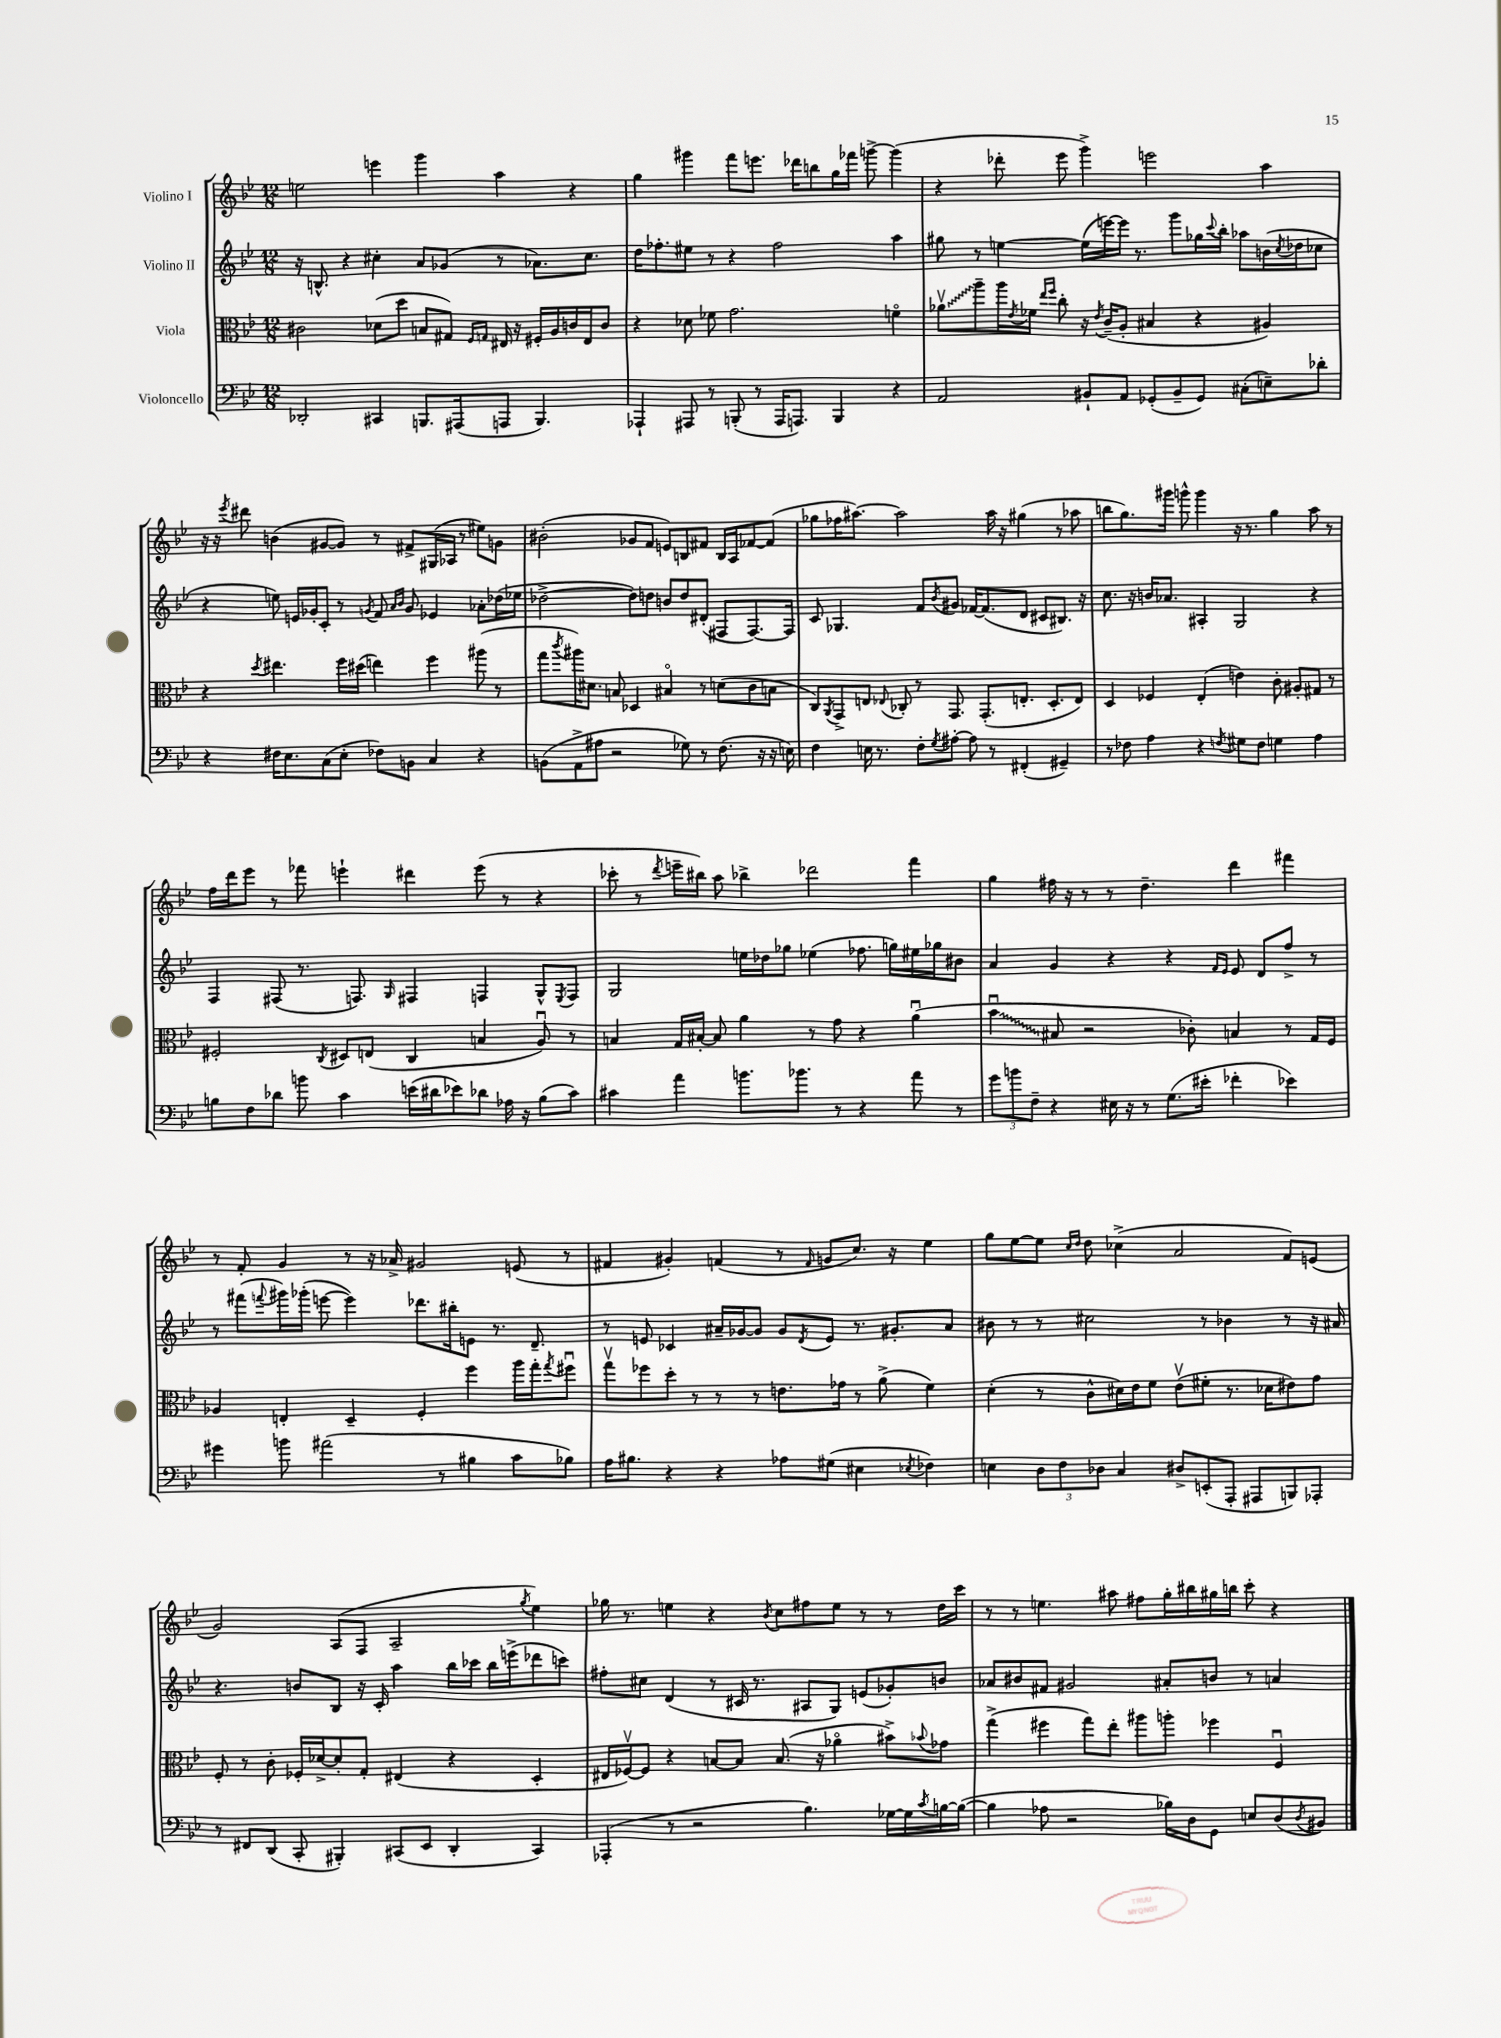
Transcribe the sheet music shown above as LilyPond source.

<<
\new StaffGroup <<
\new Staff = "s0" \with { instrumentName = "Violino I" } {
    \clef treble \key bes \major \numericTimeSignature \time 12/8
    e''2 e'''4 g'''4 a''4 r4 |
    g''4 gis'''4 f'''8 e'''8. des'''16 b''8 g''16 fes'''16 g'''8~-> g'''4( |
    r4 des'''8-. ees'''8 g'''4->) e'''2 a''4 |
    r16 r16 \acciaccatura { ees'''8 } dis'''8 b'4( gis'8~ gis'8) r8 fis'8-> gis16( aes16 r8 eis''8) g'8 |
    bis'2-.( ges'8 f'8 e'8) b8 fis'8 b16 a16 fes'8~ fes'8( |
    ges''8 fes''16 ais''8.~) ais''2 ais''16 r16 gis''4( r8 aes''8 |
    b''8 g''8.) gis'''16 g'''8-^ g'''4 r16 r8. g''4 a''8 r8 |
    f''16 d'''16 ees'''8 r8 fes'''8 e'''4-! dis'''4 e'''8( r8 r4 |
    ces'''8-. r8 \acciaccatura { d'''8 } e'''16-- bis''16) a''8 bes''4-> des'''2 f'''4 |
    g''4 fis''16 r16 r8 r8 d''4.-- d'''4 fis'''4 |
    r8 f'8-. g'4 r8 r16 aes'16-> gis'2 e'8( r8 |
    fis'4 gis'4-.) f'4( r8 \grace { f'16 } g'8 c''8.) r16 ees''4 |
    g''8 ees''8~ ees''8 \grace { c''16 d''16 } d''8 ces''4->( a'2 f'8) e'8( |
    g'2) a8( f8 a2-- \acciaccatura { g''8 } ees''4) |
    ges''16 r8. e''4 r4 \acciaccatura { bes'8 } c''8 fis''8 e''8 r8 r8 d''16 c'''16 |
    r8 r8 e''4. ais''8 fis''8 g''16-. bis''16 gis''16 b''16 c'''8-. r4 \bar "|." |
}
\new Staff = "s1" \with { instrumentName = "Violino II" } {
    \clef treble \key bes \major \numericTimeSignature \time 12/8
    r16 b8.-^ r4 cis''4-. a'8 ges'8( r8 aes'8.) cis''8. |
    d''16 fes''8.-. eis''8 r8 r4 fes''2 a''4 |
    gis''8 r8 e''4~ e''16( e'''16~) e'''16 r8. g'''8 ges''16 \appoggiatura { c'''8 } bes''16-. aes''8 b'16( \acciaccatura { c''8 } des''16 ces''8 |
    r4 e''8) e'16 ges'16-. c'8-. r8 \acciaccatura { g'8 } f'8 \grace { a'16 bes'16 } g'8 ees'4 aes'8-. des''16( ees''16 |
    des''2~-> des''8) d''8 b'8 d''8 dis'8-.( fis8 fis8.~) fis16 |
    c'8 ges4. f'8 \acciaccatura { bes'8 } gis'8 fes'16~ fes'8.( d'8 cis'8 bis8.) r16 |
    c''8. r16 b'16 aes'8. ais4-. g2 r4 |
    f4 fis8( r8. f8.) \grace { g16 } fis4 f4 g8-^ \acciaccatura { ees8 } f8 |
    g2 e''16 des''16 ges''8 ees''4( fes''8. g''16) eis''16 ges''16 bis'8 |
    a'4 g'4 r4 r4 \grace { f'16 ees'16 } ees'8 d'8 f''8-> r8 |
    r8 fis'''8( \appoggiatura { f'''8 } gis'''16) ges'''16-.( e'''8~ e'''4) des'''8. bis''16-. e'8 r8. d'8.-- |
    r8 e'8 ces'4 ais'16-- ges'16~ ges'8 ges'8 \acciaccatura { d'8 } e'8 r8. gis'8.-. ais'8 |
    bis'8 r8 r8 cis''2 r8 bes'4 r8 r16 ais'16 |
    r4. b'8 bes8 r16 c'16-. a''4 bes''16 ces'''16 bes''16 e'''16->( des'''8 c'''8) |
    fis''8-. cis''8 d'4( r8 cis'16 r8. ais8 g8) e'8( ges'8-.) b'8 |
    aes'8 bis'8 fis'8 gis'2 ais'8-. b'8 r8 a'4 \bar "|." |
}
\new Staff = "s2" \with { instrumentName = "Viola" } {
    \clef alto \key bes \major \numericTimeSignature \time 12/8
    cis'2 des'8( d''8 b8 gis8) \grace { f16 g16 } eis16 r16 fis16-. a16 c'16 eis16 c'8 |
    r4 des'8 fes'8 g'2. f'4\flageolet |
    \once \override Glissando.style = #'zigzag aes'8\upbow\glissando a''8-- a''16 \acciaccatura { ees'8 } fes'16 \grace { ees''16 f''16 } c''8-. r16 \acciaccatura { ees'8 } c'16--( a8-. bis4 r4 ais4) |
    r4 \acciaccatura { d''8 } eis''4. f''16 dis''16( e''4) f''4 ais''8( r8 |
    g''8 \acciaccatura { c'''8 } ais''16) dis'8. b8 des4 bis4\flageolet r8 d'8( c'8 b8 |
    c8) \acciaccatura { a,8 } g,8-> e8 \appoggiatura { ees8 } ces8-. r8 g,8. g,8.-.( e8.-. d8.-. e8) |
    d4 fes4 ees4-.( e'4) c'8-. ais8-. gis8 r8 |
    fis2-. \acciaccatura { c8 } dis8 e8( c4 b4 a8\downbow) r8 |
    b4 g16 bis16~-. bis8 a'4 r8 g'8 r4 a'4\downbow( |
    \once \override Glissando.style = #'zigzag bes'4\downbow\glissando bis8 r2 ces'8-.) b4 r8 g16 f16 |
    aes4 e4-. d4-- f4-. f''4 a''16 g''16-. \acciaccatura { g''8 } fis''8\downbow |
    g''8\upbow fes''8 d''8-. r8 r8 r8 e'8. ges'16 r8 a'8->( f'4) |
    d'4-.( r8 c'8-^ dis'16) ees'16 f'8 ees'8\upbow( fis'8-. r8. des'16 eis'8) g'8 |
    f8-. r8 c'8-. fes16-. des'16~-> des'8-. g8-. eis4( r4 d4-. |
    eis16 fes16~\upbow) fes8 r4 b8~ b8 b8.( r16 aes'4\flageolet bis'8->) \appoggiatura { bes'8 } ges'8 |
    g''4->( fis''4 g''8) ees''8-. ais''8 a''8-. fes''4 f4\downbow \bar "|." |
}
\new Staff = "s3" \with { instrumentName = "Violoncello" } {
    \clef bass \key bes \major \numericTimeSignature \time 12/8
    des,2-. cis,4 b,,8. ais,,16( a,,8 b,,4.) |
    aes,,4-! ais,,8 r8 b,,8-.( r8 ais,,16 a,,8.) b,,4 r4 |
    a,2 bis,8-! a,8 ges,8-.( bis,8-- ges,8) cis8-.( e8--) des'8-. |
    r4 fis16 ees8. c8( ees8-. fes8) b,8 c4 r4 |
    b,8( a,8-> ais8 r2 ges8) r8 f8.( r16 r16 e16) |
    f4 e16 r8. f8-. \acciaccatura { g8 } ais8~-. ais8 r8 fis,4-.( gis,4--) |
    r8 fes8 a4 r4 \acciaccatura { f8 } gis8 f8 g4 a4 |
    b8 f8 des'8 b'8 c'4 e'16( dis'16 ees'8) des'8 aes16 r16 b8( c'8) |
    cis'4 a'4 b'8. bes'8. r8 r4 a'8 r8 |
    \tuplet 3/2 { g'8 b'8 f8-- } r4 eis16 r16 r8 g8.( eis'16-. fes'4-. ees'4) |
    gis'4 b'8 ais'2( r8 bis4 c'8 bes8) |
    a16 bis8. r4 r4 aes8 gis8( eis4 \acciaccatura { ees8 } fes4) |
    e4 \tuplet 3/2 { d8 f8 des8 } c4 dis8-> e,8-.( a,,8-. ais,,8 b,,8) aes,,8-. |
    r8 fis,8 d,8( c,8-. bis,,4-.) cis,8( ees,8 d,4-. cis,4) |
    aes,,4-.( r8 r2 bes4.) ges16~ ges16 \acciaccatura { c'8 } b16~ b16~( |
    b4 aes8 r2 bes16) d16 g,8 e8 d8( \acciaccatura { d8 } bis,8) \bar "|." |
}
>>
>>
\layout { \context { \Score \remove "Bar_number_engraver" } }
